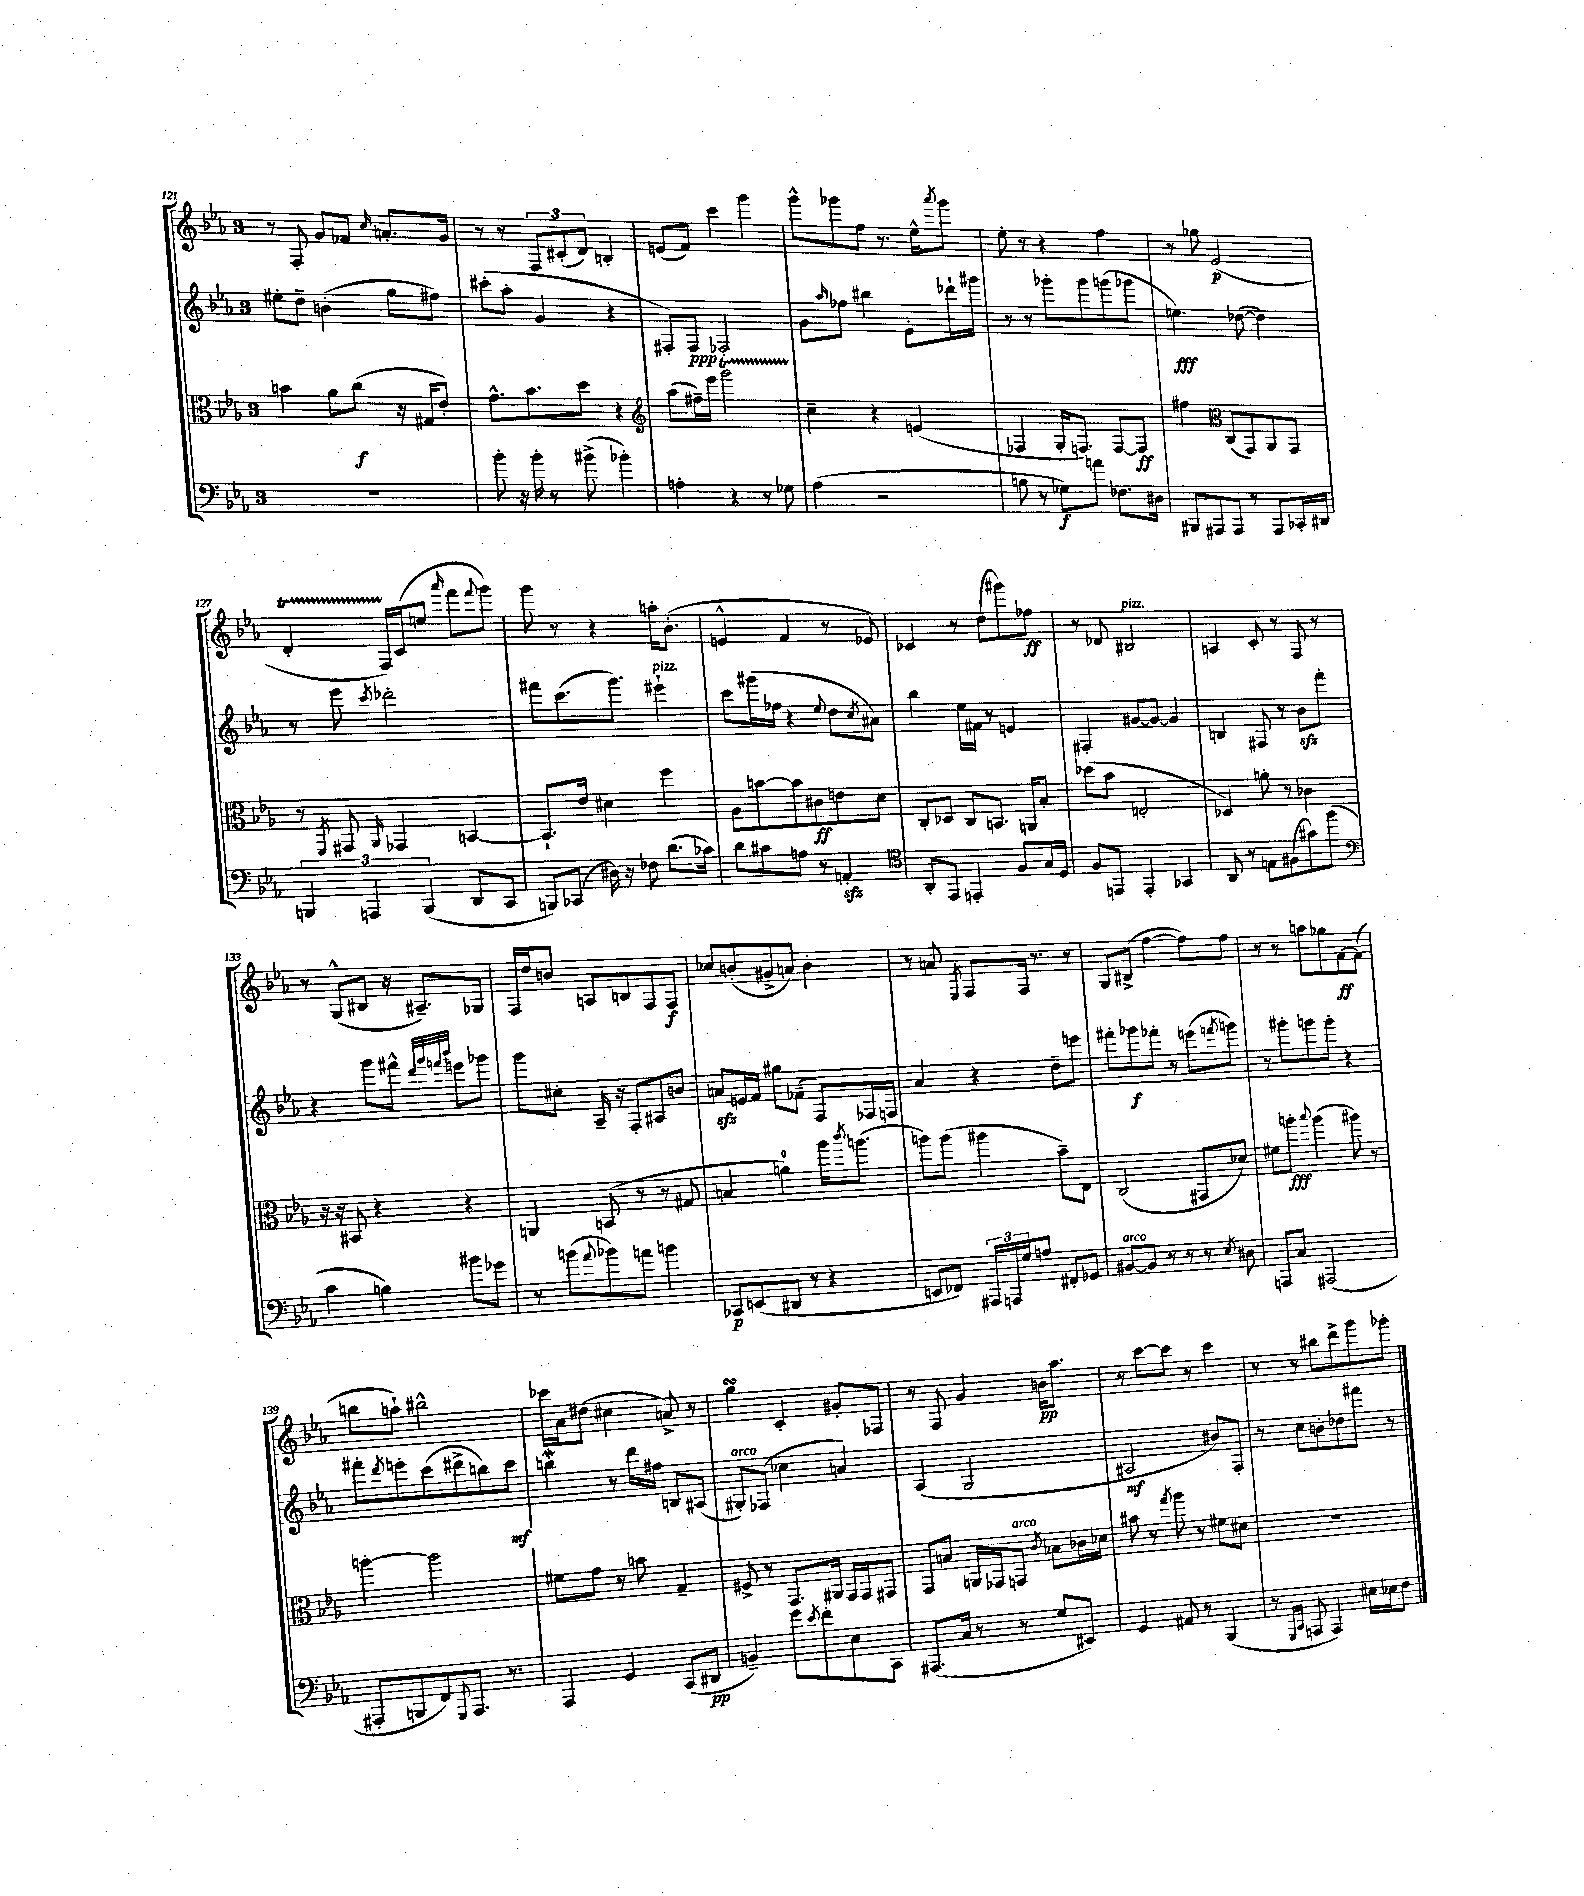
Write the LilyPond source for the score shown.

<<
\new StaffGroup <<
\new Staff = "s0" {
    \clef treble \key ees \major \once \override Staff.TimeSignature.style = #'single-digit \time 3/4
    r8 f8-. g'8 fes'8 \grace { c''16 } a'8.-. g'16 |
    r8 r8 \tuplet 3/2 { f8 cis'8-.( d'8) } b4-. |
    e'8( f'8) c'''4 g'''4 |
    g'''8-^ ges'''8 f''8 r8. ees''16-^ \acciaccatura { aes'''8 } ges'''8 |
    ees''8-. r8 r4 f''4 |
    r8 ges''8 ees'2\p( |
    d'4-.\startTrillSpan f16) c'16\stopTrillSpan( e''8 \grace { aes'''16 } f'''8 \appoggiatura { f'''8 } g'''8) |
    g'''8 r8 r4 a''16-. bes'8.-.( |
    e'4-^ f'4 r8 ees'8) |
    ces'4 r8 d''8( gis'''8) fes''8\ff |
    r8 des'8 bis2^\markup { \italic "pizz." } |
    a4 c'8-. r8 f8 r8 |
    r8 g8-^( bis8 r16 ais8.--) ges8 |
    f16 d''16 b'8 a8 b8 f8 f8\f |
    ces''8 b'8-.( gis'8-> a'8) b'4-. |
    r8 a'8 \acciaccatura { ees8 } f8 f16 r8. r8 |
    g8 bis8->( f''4~ f''8) f''8 |
    r8 r8 a''8 ges''8 f'8~\ff f'8( |
    b''8 a''8-!) bis''2-^ |
    ces'''16 aes'16 dis''8( cis''4 a'8->) r8 |
    g''4\turn c'4-. gis'8-. fes8 |
    r8 f8 g'4 b'16\pp aes''8. |
    r8 c'''8~ c'''8 r8 c'''4 |
    r8 r8 bis''8 d'''8-> g'''8 ges'''8-. \bar "|." |
}
\new Staff = "s1" {
    \clef treble \key ees \major \once \override Staff.TimeSignature.style = #'single-digit \time 3/4
    eis''8-. d''8-- b'4-.( g''8 fis''8) |
    cis'''8-.( aes''8-. g'4 r4 |
    fis8-.) fis8\ppp fes2-. |
    g'8 \grace { aes''16 } fes''8 bis''4 ees'8-. des'''16-! gis'''16 |
    r8 r8 ges'''8-. ges'''8 g'''8( ges'''8 |
    e''4.\fff) des''8~( des''4) |
    r8 ees'''8 \acciaccatura { c'''8 } des'''2-. |
    fis'''8 c'''8.( g'''8.) eis'''4-!^\markup { \italic "pizz." } |
    c'''8 gis'''16( fes''16 r4 \appoggiatura { ees''8 } d''8 \acciaccatura { c''8 } ais'8) |
    bes''4 ees''16 fis'16 r8 e'4 |
    fis4-. gis'8~ gis'8~ gis'4 |
    b4 fis8 r8 bes'8\sfz f'''8-. |
    r4 g'''8 fis'''8-^ \grace { d'''32 g'''32 f'''32 bes'''32 } e'''8 ges'''8 |
    g'''8 cis''8-. aes16-- r16 f8-. ais8 b'8 |
    a'8\sfz e'16 f'16 gis''8 fes'8--( f8) fes16 f16 |
    aes'4 r4 d''8-- e'''8 |
    fis'''8-. ges'''8\f fes'''8-. r8 e'''8( \acciaccatura { f'''8 } g'''8) |
    r8 gis'''8-. g'''8 g'''8-. r4 |
    fis'''8-. \acciaccatura { d'''8 } e'''8-. c'''8( dis'''8-> b''8) c'''8\mf |
    b''4\mordent r8 d'''16 fis''16 b8 ais8( |
    gis8-.^\markup { \italic "arco" }) fes8( ces''4 a'4) |
    aes4( g2 |
    ais2\mf bis'8) f8-. |
    r8 c''8 b'8-. des''8 fis'''8 r8 \bar "|." |
}
\new Staff = "s2" {
    \clef alto \key ees \major \once \override Staff.TimeSignature.style = #'single-digit \time 3/4
    b'4 aes'8 c''8\f( r16 gis16 ees'8-.) |
    g'8.-^ bes'8. d''8 r4 |
    \clef treble aes''8( fis''16--) ees'''16 g'''2\startTrillSpan |
    c''4--\stopTrillSpan r4 e'4( |
    fes4 g16-. f8.) f8~ f8\ff |
    fis''4 \clef alto c8( g,8) aes,8 g,8 |
    r8 \acciaccatura { f,8 } gis,8 \grace { aes,16 } ges,4 b,4~ |
    b,8.-! ees'16 dis'4 f''4 |
    aes8 b'8~ b'8 cis'8\ff e'8 d'8 |
    c8-. des8 c8 b,8. a,16 bes8-. |
    des''8( bes'8 e2-. |
    des4) a'8-. r8 ces'4 |
    r16 r16 bis,8 r4 r4 |
    a,4 b,8( r8 r8 gis8 |
    b4 a'4-0) aes''16 \acciaccatura { c'''8 } a''8.( |
    a''8) a''8( ais''4 bes'8--) ees8 |
    c2( gis,8 des'8) |
    fis'8 a''8-.\fff \appoggiatura { bes''8 } a''4( ais''8) r8 |
    a''4~-. a''2 |
    fis'8 g'8 r8 b'8 g4-- |
    fis8-> r8 g,8. ais,16 g,16 g,16 gis,8 |
    g,8 b8 a,16 ges,16 g,8^\markup { \italic "arco" } \acciaccatura { c'8 } bes8 ces'16 des'16 |
    bis'8 r8 \acciaccatura { g''8 } aes''8 r8 fis'8 dis'8 |
    R2. \bar "|." |
}
\new Staff = "s3" {
    \clef bass \key ees \major \once \override Staff.TimeSignature.style = #'single-digit \time 3/4
    R2. |
    bes'8-. r16 bes'16-. r8 bis'8->( bes'4-.) |
    a4-. r4 r8 ges8 |
    aes4( r2 |
    b8 r8 ges8\f) a'8 fes8. dis16 |
    bis,,8 ais,,8 ais,,8 r8 ais,,8 ces,16-. dis,16 |
    \tuplet 3/2 { b,,4 a,,4 b,,4( } d,8 c,8 |
    b,,8) ces,8( dis16) r16 fes8 d'8.( ces'16) |
    d'8 cis'8 a8 r8 a,4-.\sfz |
    \clef tenor aes,8-. ees,8 e,4-. f8 g16 d16 |
    f8 e,8 e,4-. ges,4 |
    aes,8 r8 e8 fis8( gis'8) f''8( |
    \clef bass c'4 b4) bis'8 ges'8 |
    r8 b'8( \appoggiatura { aes'8 } bes'8) a'8 b'4 |
    ces,8\p e,8( dis,8 r8 r4 |
    e,8 fes,8) \tuplet 3/2 { ais,,16 a,,16 g16 } a8 fis,8-. ges,8 |
    bis,8~^\markup { \italic "arco" } bis,8 r8 r8 r8 \acciaccatura { ees8 } dis8 |
    a,,8 c8 ais,,2( |
    ais,,8-. b,,8 f,8) \appoggiatura { g,,8 } ais,,8. r8. |
    aes,,4 g,4 c,8( dis,8\pp |
    b,4--) g'8 \acciaccatura { ees'8 } f'8-. ees8 c,8 |
    ais,,8.( c16 r8 r8 g8 eis,8) |
    g,4 ais,8 r8 bes,,4( |
    r8 \grace { g,,16 c,16 } a,,8 a,,4) eis16 ees16 f8 \bar "|." |
}
>>
>>
\layout { \context { \Score currentBarNumber = #121 } }
